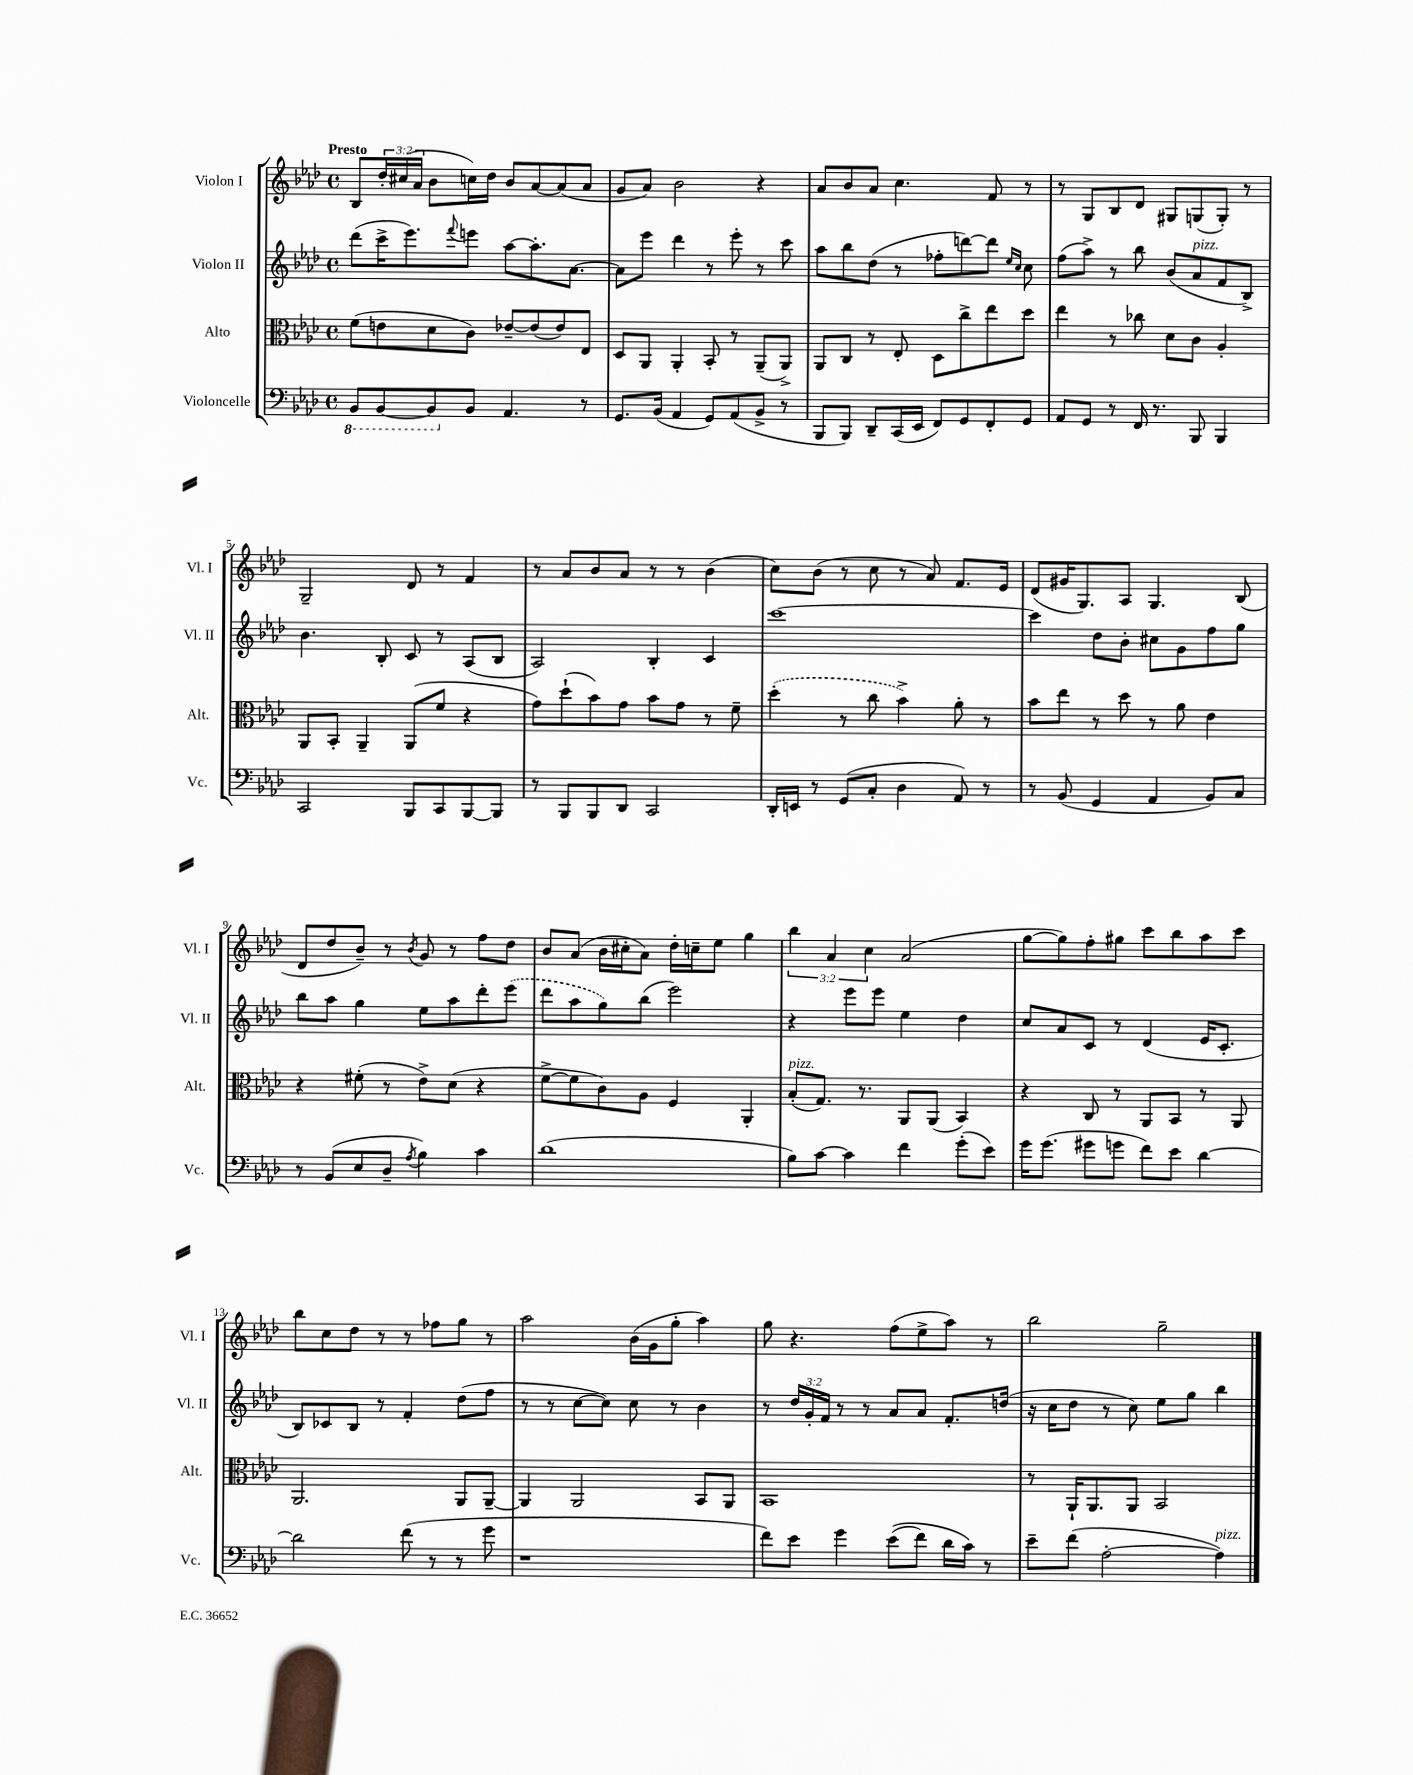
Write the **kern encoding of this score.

**kern	**kern	**kern	**kern
*staff4	*staff3	*staff2	*staff1
*clefF4	*clefC3	*clefG2	*clefG2
*k[b-e-a-d-]	*k[b-e-a-d-]	*k[b-e-a-d-]	*k[b-e-a-d-]
*M4/4	*M4/4	*M4/4	*M4/4
*met(c)	*met(c)	*met(c)	*met(c)
8BBB-	(8f	(8ddd-	8B-
[8BBB-	8e	16ccc^	24dd-'
.	.	.	(24cc#
.	.	8.eee-)	.
.	.	.	24a-
8BBB-]	8d-	.	8b-
.	.	8qqfff	.
8BB-	8c)	8eee	16cc)
.	.	.	16dd-
4.AA-	[8e-~	[8aa-	8b-
.	(8e-]	8.aa-']	[8a-
.	8e-)	.	(8a-]
.	.	[8.a-	.
8r	8E-	.	8a-
=	=	=	=
8.GG	8D-	8a-]	8g
.	8AA-	8eee-	8a-)
(16BB-	.	.	.
4AA-	4AA-'	4ddd-	2b-
8GG)	8BB-'	8r	.
(8AA-	8r	8eee-'	.
8BB-^	(8AA-~	8r	4r
8r	8AA-^)	8ccc	.
=	=	=	=
8BBB-	8AA-	8aa-	8a-
8BBB-)	8C	8bb-	8b-
8DD-~	8r	(8dd-	8a-
(16CC	8E-'	8r	4.cc
16EE-	.	.	.
8FF)	8D-	8ff-'	.
8GG	8cc^	[8ddd)	.
8FF'	8ee-	8ddd]	8f
.	.	16qqee-	.
.	.	16qqcc	.
8GG	8dd-	8cc	8r
=	=	=	=
8AA-	4ee-	(8ff	8r
8GG	.	8aa-^)	8G
8r	8r	8r	8B-
16FF	8cc-	8bb-	8d-
8.r	.	.	.
.	8d-	(8b-	8G#
8BBB-	8c	8a-	(8G
4BBB-	4A-'	8f	8G')
.	.	8B-^)	8r
=	=	=	=
2CC	8AA-	4.b-	2G~
.	8BB-'	.	.
.	4AA-~	.	.
.	.	8B-'	.
8BBB-	(8AA-	8c	8d-
8CC	8f	8r	8r
[8BBB-	4r	(8A-	4f
8BBB-]	.	8B-	.
=	=	=	=
8r	8g)	2A-)	8r
8BBB-	(8dd-`	.	8a-
8BBB-	8b-)	.	8b-
8DD-	8g	.	8a-
2CC	8b-	4B-'	8r
.	8g	.	8r
.	8r	4c	(4b-
.	8f~	.	.
=	=	=	=
16DD-'	(4dd-'	[1ccc	8cc)
16EE	.	.	.
8r	.	.	(8b-
(8GG	8r	.	8r
8C'	8cc	.	8cc
4D-	4b-^)	.	8r
.	.	.	8a-)
8AA-)	8a-'	.	8.f
8r	8r	.	.
.	.	.	16e-
=	=	=	=
8r	8b-	4ccc]	(8d-
(8BB-	8ee-	.	16g#
.	.	.	8.G)
4GG	8r	8dd-	.
.	8dd-	8b-'	8A-
4AA-	8r	8cc#	4.G
.	8a-	8g	.
8BB-)	4e-	8ff	.
8C	.	8gg	(8B-
=	=	=	=
8r	4r	8bb-	8d-
(8BB-	.	8aa-	8dd-
8E-	(8f#'	4gg	8b-~)
8D-~	8r	.	8r
8qA-	.	.	8qb-
4B-)	8e-^)	8ee-	8g
.	(8d-	8aa-	8r
4c	4r	8ddd-'	8ff
.	.	(8eee-	8dd-
=	=	=	=
(1d-	[8f^	8ddd-	8b-
.	8f]	8aa-	(8a-
.	8c)	8gg)	16b-
.	.	.	16cc#'
.	8A-	(8bb-	8a-)
.	4F	2eee-)	16dd-'
.	.	.	16cc~
.	.	.	8ee-
.	4AA-'	.	4gg
=	=	=	=
8B-)	(8B-'	4r	6bb-
[8c	8.G)	.	.
.	.	.	6a-
4c]	.	8eee-	.
.	8.r	.	.
.	.	.	6cc
.	.	8eee-	.
4f	8AA-	4ee-	(2a-
.	(8AA-	.	.
(8g'	4BB-)	4dd-	.
8e-)	.	.	.
=	=	=	=
16g	4r	8cc	[8gg
(8.g	.	.	.
.	.	8a-	8gg])
8g#	8C	8c	8ff'
8g	8r	8r	8gg#
8f)	8AA-	(4d-	8ccc
8e-	8BB-	.	8bb-
[4d-	8r	16e-	8aa-
.	.	8.c'	.
.	8AA-	.	8ccc
=	=	=	=
2d-]	2.AA-	8B-)	8bb-
.	.	8c-	8cc
.	.	8B-	8dd-
.	.	8r	8r
(8f	.	4f'	8r
8r	.	.	8ff-
8r	8AA-	(8dd-	8gg
8g	[8AA-~	8ff	8r
=	=	=	=
1r	4AA-]	8r	2aa-
.	.	8r	.
.	2AA-	[8cc	.
.	.	8cc])	.
.	.	8cc	(16b-
.	.	.	16g
.	.	8r	8gg'
.	8BB-	4b-	4aa-)
.	8AA-	.	.
=	=	=	=
8f)	1BB-	8r	8gg
8e-	.	24dd-	4.r
.	.	24g'	.
.	.	24f	.
4g	.	8r	.
.	.	8r	.
&((8e-	.	8a-	(8ff
8f)	.	8a-	8ee-^
16d-	.	8.f'	8aa-)
16c&)	.	.	.
8r	.	.	8r
.	.	(16dd	.
=	=	=	=
8e-~	8r	16r	2bb-
.	.	16cc	.
(8f	16AA-`	8dd-	.
.	8.AA-	.	.
[2A-'	.	8r	.
.	8AA-	8cc)	.
.	2BB-	8ee-	2gg~
.	.	8gg	.
4A-])	.	4bb-	.
==	==	==	==
*-	*-	*-	*-
